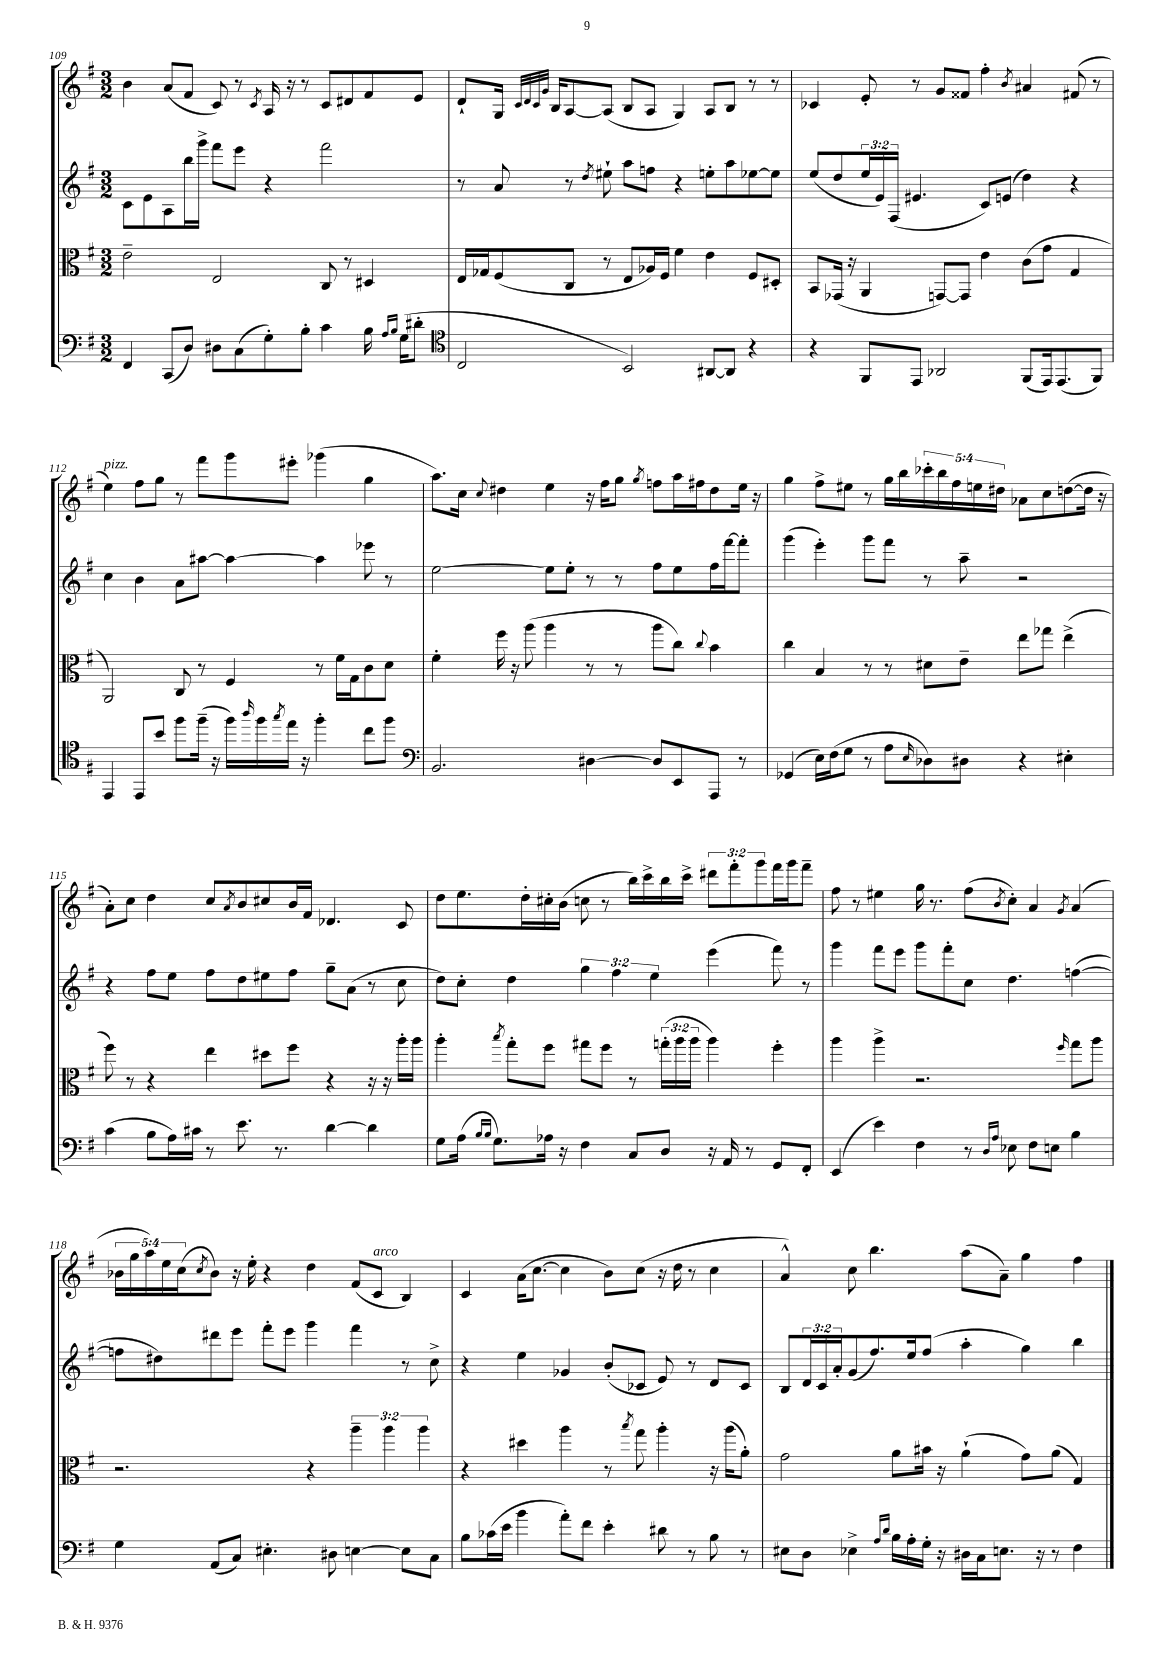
<<
\new StaffGroup <<
\new Staff = "s0" {
    \clef treble \key g \major \numericTimeSignature \time 3/2 \override Staff.TupletNumber.text = #tuplet-number::calc-fraction-text
    b'4 a'8( fis'8 c'8) r8 \acciaccatura { c'8 } a16 r16 r8 c'8 dis'8 fis'8 e'8 |
    d'8-! g16 \grace { c'32 d'32 c'32 g'32 } b16 a8~ a8( b8 a8 g4) a8 b8 r8 r8 |
    ces'4 e'8-. r8 g'8 fisis'8 fis''4-. \acciaccatura { b'8 } ais'4 fis'8( r8 |
    e''4^\markup { \italic "pizz." }) fis''8 g''8 r8 fis'''8 g'''8 eis'''8-. ges'''4( g''4 |
    a''8.) c''16 \appoggiatura { c''8 } dis''4 e''4 r16 fis''16 g''8 \acciaccatura { g''8 } f''8 a''16 fis''16 dis''8 e''16 r16 |
    g''4 fis''8-> eis''8 r8 g''16 b''16 \tuplet 5/4 { ces'''16-. b''16 fis''16 e''16 dis''16 } aes'8 c''8 d''8~( d''16 r16 |
    a'8-.) c''8 d''4 c''8 \acciaccatura { a'8 } b'8 cis''8 b'16 fis'16 des'4. c'8 |
    d''8 e''8. d''16-. cis''16-. b'16( c''8 r8 b''16) c'''16-> b''16 c'''16-> \tuplet 3/2 { dis'''8 fis'''8-. g'''8 } fis'''16 g'''16 fis'''8-- |
    fis''8 r8 eis''4 g''16 r8. fis''8( \acciaccatura { b'8 } c''8-.) a'4 \acciaccatura { g'8 } a'4( |
    \tuplet 5/4 { bes'16 g''16 a''16) e''16 c''16( } \acciaccatura { c''8 } bes'8) r16 e''16-. r4 d''4 fis'8( c'8^\markup { \italic "arco" } b4) |
    c'4 a'16( c''8.~ c''4 b'8) c''8( r16 d''16 r8 c''4 |
    a'4-^) c''8 b''4. a''8( a'8--) g''4 fis''4 \bar "|." |
}
\new Staff = "s1" {
    \clef treble \key g \major \numericTimeSignature \time 3/2 \override Staff.TupletNumber.text = #tuplet-number::calc-fraction-text
    c'8 e'8 a8 b''16 g'''16-> fis'''8 e'''8 r4 fis'''2 |
    r8 a'8 r8 \acciaccatura { d''8 } eis''8-! a''8 f''8 r4 e''8-. a''8 ees''8~ ees''8 |
    e''8( d''8 \tuplet 3/2 { e''16 e'16) fis16( } eis'4. c'8) e'8( d''4) r4 |
    c''4 b'4 a'8 ais''8~ ais''4~ ais''4 ees'''8 r8 |
    e''2~ e''8 e''8-. r8 r8 fis''8 e''8 fis''16 fis'''16~ fis'''8-. |
    g'''4( e'''4-.) g'''8 fis'''8 r8 a''8-- r2 |
    r4 fis''8 e''8 fis''8 d''8 eis''8 fis''8 g''8-- a'8( r8 c''8 |
    d''8) c''8-. d''4 \tuplet 3/2 { g''4 fis''4 e''4 } e'''4( fis'''8) r8 |
    g'''4 fis'''8 e'''8 g'''8 fis'''8-. c''8 d''4. f''4~( |
    f''8 dis''8) dis'''8 e'''8 fis'''8-. e'''8 g'''4 fis'''4 r8 c''8-> |
    r4 e''4 ges'4 b'8-.( ces'8 e'8) r8 d'8 ces'8 |
    b8 \tuplet 3/2 { d'16 c'16 a'16-. } g'8( fis''8.) e''16 fis''8( a''4-. g''4) b''4 \bar "|." |
}
\new Staff = "s2" {
    \clef alto \key g \major \numericTimeSignature \time 3/2 \override Staff.TupletNumber.text = #tuplet-number::calc-fraction-text
    e'2-- e2 c8 r8 dis4 |
    e16 ges16 fis8( c8 r8 e8 aes16) fis16 fis'4 e'4 fis8 dis8-. |
    b,8 ges,16( r16 a,4 g,8~) g,8 e'4 c'8( g'8 g4 |
    a,2) c8 r8 fis4 r8 fis'16 g16 c'8 d'8 |
    fis'4-. fis''16 r16 a''8( a''4 r8 r8 a''8 c''8) \appoggiatura { c''8 } b'4 |
    c''4 b4 r8 r8 dis'8 e'8-- e''8 ges''8 e''4->( |
    fis''8) r8 r4 e''4 dis''8 fis''8 r4 r16 r16 a''16-. a''16 |
    a''4-. \acciaccatura { b''8 } g''8-. fis''8 gis''8 fis''8 r8 \tuplet 3/2 { g''16-.( a''16 a''16 } a''4) fis''4-. |
    a''4 a''4-> r2. \grace { fis''16 } g''8 a''8 |
    r2. r4 \tuplet 3/2 { a''4-- a''4 a''4 } |
    r4 dis''4 a''4 r8 \acciaccatura { b''8 } g''8 a''4-. r16 a''16( a'8-.) |
    g'2 a'8 bis'16 r16 a'4-!( g'8) a'8( g4) \bar "|." |
}
\new Staff = "s3" {
    \clef bass \key g \major \numericTimeSignature \time 3/2
    fis,4 c,8( d8) dis8 c8( g8-.) b8-. c'4 b16 \grace { a16 b16 } g16( dis'8-. |
    \clef tenor c2 b,2) ais,8~ ais,8 r4 |
    r4 fis,8 e,8 aes,2 fis,8( e,16) e,8.( fis,8) |
    e,4 e,8 b'8 fis''8 fis''16--( r16 fis''16) \grace { a''16 } fis''16 \acciaccatura { g''8 } e''16 r16 fis''4-. c''8 fis''8 |
    \clef bass b,2. dis4~ dis8 e,8 a,,8 r8 |
    ges,4( e16) fis16( g8 r8 a8 \grace { e16 } des8) dis8 r4 eis4-. |
    c'4( b8 a16) cis'16 r8 e'8. r8. d'4~ d'4 |
    g8 a16( \grace { b16 b16 } g8.) aes16 r16 fis4 c8 d8 r16 a,16 r8 g,8 fis,8-. |
    e,4( e'4) fis4 r8 \grace { d16 a16 } ees8 fis8 e8 b4 |
    g4 a,8( c8) eis4.-. dis8 e4~ e8 c8 |
    b8 ces'16( e'16 b'4 a'8-.) fis'8 e'4-. dis'8 r8 b8 r8 |
    eis8 d8 ees4-> \grace { a16 d'16 } b16 a16-. g16-. r16 dis16 c16 e8. r16 r8 fis4 \bar "|." |
}
>>
>>
\layout { \context { \Score currentBarNumber = #109 } }
